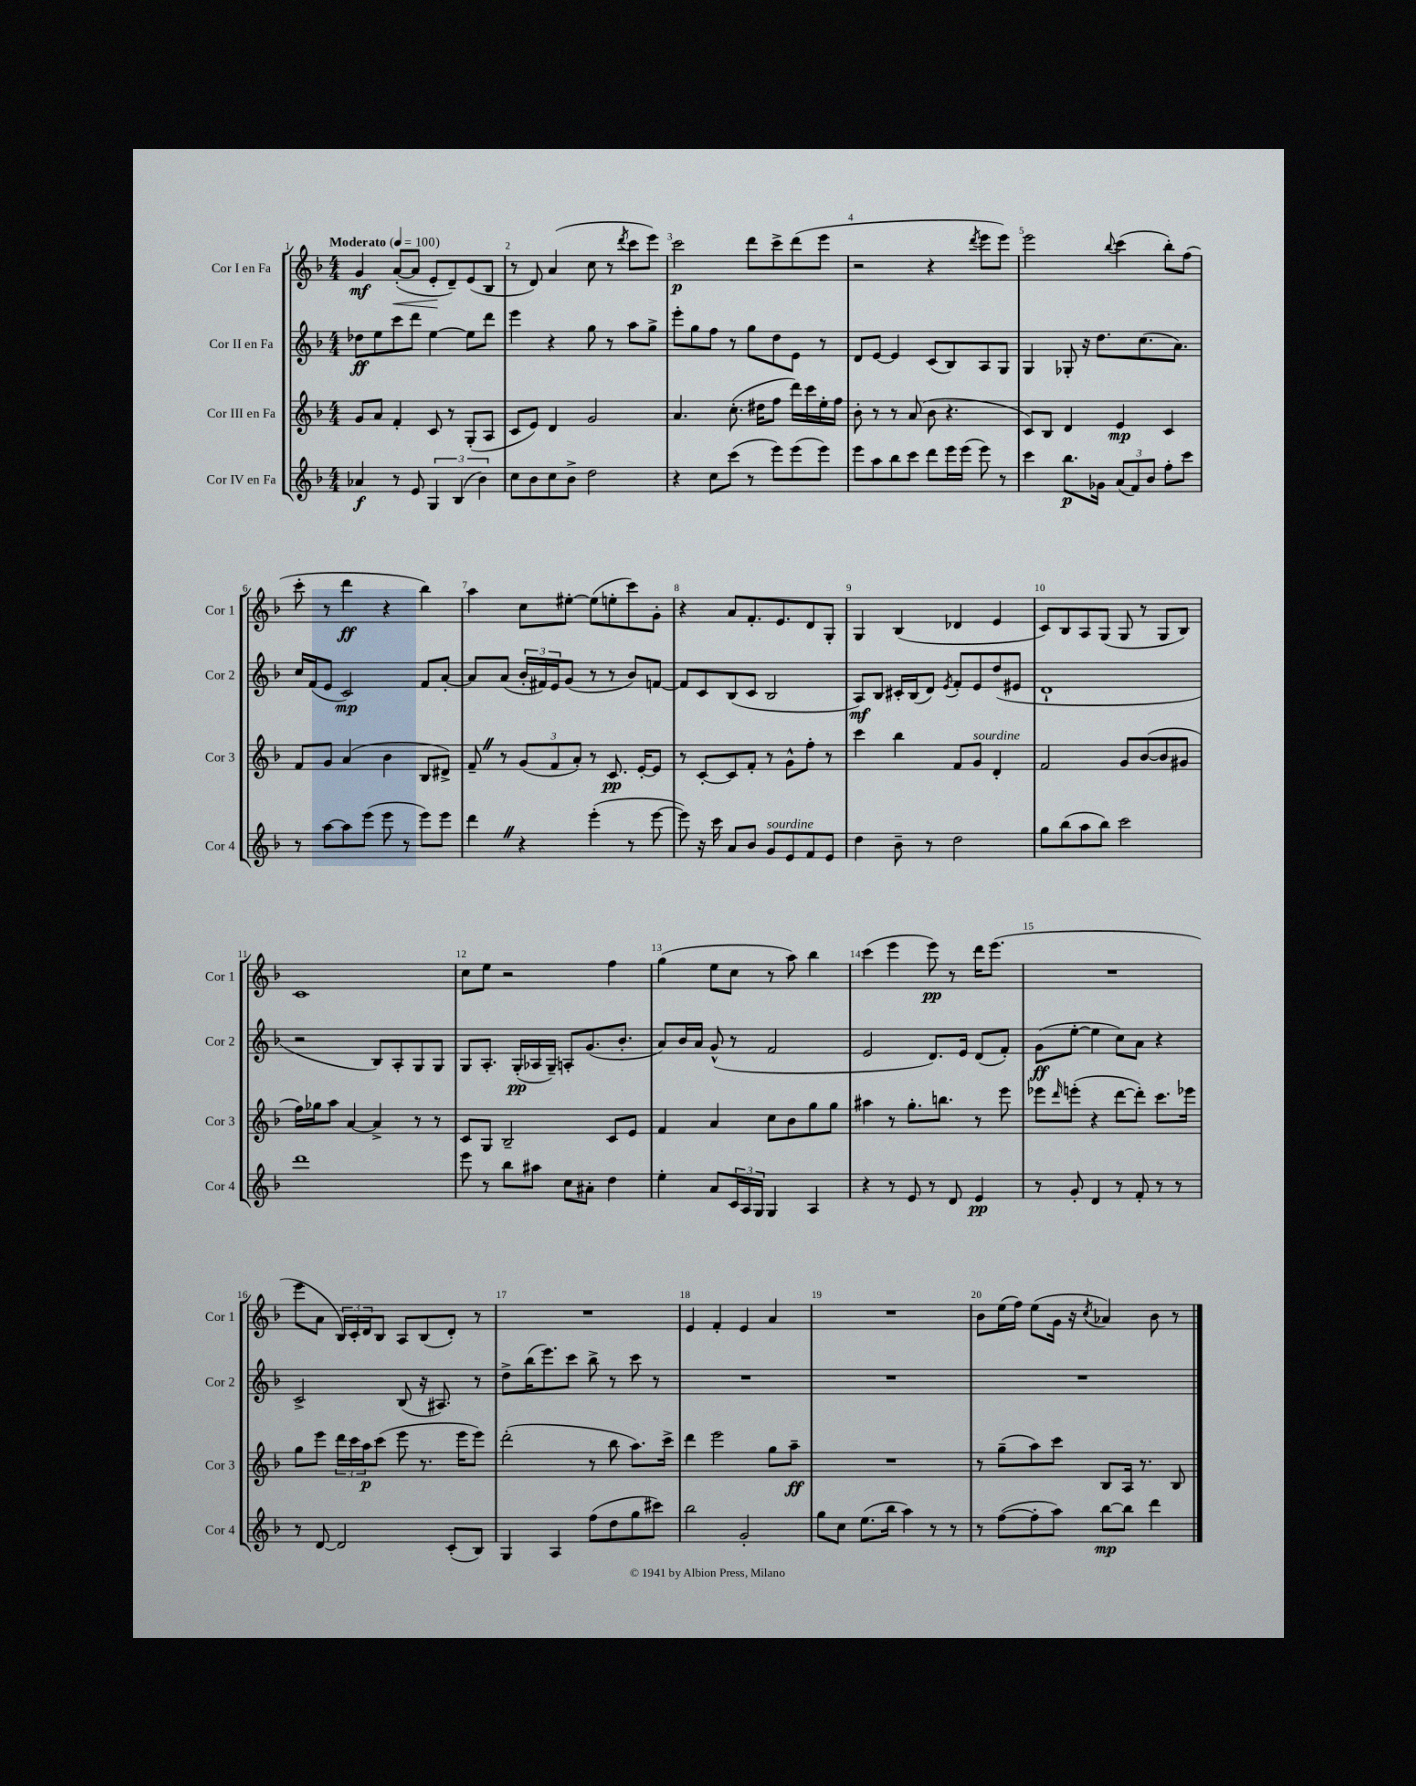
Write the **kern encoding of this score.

**kern	**dynam	**kern	**dynam	**kern	**dynam	**kern	**dynam
*part4	*part4	*part3	*part3	*part2	*part2	*part1	*part1
*staff4	*staff4	*staff3	*staff3	*staff2	*staff2	*staff1	*staff1
*I"Cor IV en Fa	*	*I"Cor III en Fa	*	*I"Cor II en Fa	*	*I"Cor I en Fa	*
*I'Cor 4	*	*I'Cor 3	*	*I'Cor 2	*	*I'Cor 1	*
*clefG2	*	*clefG2	*	*clefG2	*	*clefG2	*
*k[b-]	*	*k[b-]	*	*k[b-]	*	*k[b-]	*
*M4/4	*	*M4/4	*	*M4/4	*	*M4/4	*
*MM100	*	*MM100	*	*MM100	*	*MM100	*
=1	=1	=1	=1	=1	=1	=1	=1
!	!	!	!	!	!	!LO:TX:a:B:t=Moderato	!
4a-X/	f	8g/L	.	8dd-X\L	ff	4g/	mf
.	.	8a/J	.	8ee\	.	.	.
!	!	!	!	!	!	!	!LO:HP:b
8r	.	4f'/	.	8ccc\	.	([8a'/L	<
8e/	.	.	.	8ddd\J	.	8a/J]	.
6G/	.	8c/	.	[4ee\	.	8e'/L	.
.	.	8r	.	.	.	8d~/)	[
(6B-/	.	.	.	.	.	.	.
.	.	(8G'/L	.	8ee\L]	.	(8e/	.
6b-\)	.	.	.	.	.	.	.
.	.	8A/J	.	8ddd\J	.	8B-/J	.
=2	=2	=2	=2	=2	=2	=2	=2
8cc\L	.	8c/L	.	4eee\	.	8r	.
8b-\	.	8e/J)	.	.	.	8d/)	.
8cc\	.	4d/	.	4r	.	(4a/	.
8b-^\J	.	.	.	.	.	.	.
2dd\	.	2g/	.	8gg\	.	8cc\	.
.	.	.	.	8r	.	8r	.
.	.	.	.	.	.	8qddd/	.
.	.	.	.	8aa\L	.	8ccc\L	.
.	.	.	.	8gg^\J	.	8eee\J)	.
=3	=3	=3	=3	=3	=3	=3	=3
4r	.	4.a/	.	8eee'\L	.	2ccc\	p
.	.	.	.	8gg\	.	.	.
8cc\L	.	.	.	8ff\J	.	.	.
(8ccc\J	.	(8.cc'\	.	8r	.	.	.
8r	.	.	.	8gg\L	.	8ddd\L	.
.	.	16dd#X\KL	.	.	.	.	.
8eee\L)	.	8ff\J	.	8dd\	.	8ccc^\	.
(8eee\	.	16ddd\LL)	.	8e\J	.	(8ddd\	.
.	.	16ccc\	.	.	.	.	.
8eee\J)	.	16ee'\	.	8r	.	8eee\J	.
.	.	16ff\JJ	.	.	.	.	.
=4	=4	=4	=4	=4	=4	=4	=4
8eee\L	.	8b-'\	.	8d/L	.	2r	.
8aa\	.	8r	.	[8e/J	.	.	.
8bb-\	.	8r	.	4e/]	.	.	.
8ccc\J	.	(8a/	.	.	.	.	.
8ddd\L	.	8b-\	.	(8c/L	.	4r	.
16eee\L	.	4.r	.	8B-/)	.	.	.
(16eee\JJ	.	.	.	.	.	.	.
.	.	.	.	.	.	8qddd/	.
8eee\)	.	.	.	8A/	.	8eee\L	.
8r	.	.	.	8G/J	.	8eee\J)	.
=5	=5	=5	=5	=5	=5	=5	=5
4ccc\	.	8c/L)	.	4G/	.	2eee\	.
.	.	8B-/J	.	.	.	.	.
8.bb-\L	p	4d/	.	8G-X'/	.	.	.
.	.	.	.	16r	.	.	.
16g-X\Jk	.	.	.	8.dd\L	.	.	.
.	.	.	.	.	.	8qqbb-/	.
(12a/L	.	4e/	mp	.	.	(4ccc\	.
12f/)	.	.	.	.	.	.	.
.	.	.	.	(8.cc\	.	.	.
12b-/J	.	.	.	.	.	.	.
8ff'\L	.	4c/	.	.	.	8bb-'\L)	.
.	.	.	.	8.a\J)	.	.	.
8ccc\J	.	.	.	.	.	(8ff\J	.
!!LO:LB:g=z
=6	=6	=6	=6	=6	=6	=6	=6
8r	.	8f/L	.	16cc/LL	.	8ccc'\	.
.	.	.	.	(16f/J	.	.	.
[8aa\L	.	8g/J	.	8e/J	.	8r	.
8aa\]	.	(4a/	.	2c/)	mp	4ddd\	ff
(8eee\J	.	.	.	.	.	.	.
8eee\	.	4b-\	.	.	.	4r	.
8r	.	.	.	.	.	.	.
8eee\L)	.	8B-/L	.	8f/L	.	4bb-\)	.
8eee\J	.	8d#X^/J)	.	[8a'/J	.	.	.
=7	=7	=7	=7	=7	=7	=7	=7
4dddZ\	.	8f~Z/	.	8a/L]	.	4aa\	.
.	.	8r	.	(8a/J	.	.	.
4r	.	(12g/L	.	24b-'/LL	.	8cc\L	.
.	.	.	.	24f#X/)	.	.	.
.	.	12f/	.	24e/J	.	.	.
.	.	.	.	(8g/J	.	[8ee#X'\J	.
.	.	12a'/J)	.	.	.	.	.
(4eee'\	.	8r	.	8r	.	(8ee#\L]	.
.	.	8.c/	pp	8r	.	8een'\	.
8r	.	.	.	8b-/L)	.	8ccc\)	.
.	.	[16e'/KL	.	.	.	.	.
[8eee\	.	8e/J]	.	[8fn/J	.	8g'\J	.
=8	=8	=8	=8	=8	=8	=8	=8
8eee\])	.	8r	.	8f/L]	.	4r	.
16r	.	[8c'/L	.	8c/	.	.	.
16ccc\	.	.	.	.	.	.	.
8a/L	.	8c/]	.	(8B-/	.	8a/L	.
8b-/J	.	8f'/J	.	8c/J	.	8.f'/	.
!LO:TX:a:i:t=sourdine	!	!	!	!	!	!	!
8g/L	.	8r	.	2B-/	.	.	.
.	.	.	.	.	.	8.e/	.
8e/	.	8g^^\L	.	.	.	.	.
8f/	.	8ff'\J	.	.	.	8d/	.
8e/J	.	8r	.	.	.	8G'/J	.
=9	=9	=9	=9	=9	=9	=9	=9
4dd\	.	4ccc\	.	8A/L)	mf	4G/	.
.	.	.	.	8B-/J	.	.	.
8b-~\	.	4bb-\	.	16c#X'/LL	.	(4B-/	.
.	.	.	.	(16B-/J	.	.	.
8r	.	.	.	8d/J)	.	.	.
.	.	.	.	8qe/	.	.	.
2dd\	.	8f/L	.	8f'/L	.	4d-X/	.
!	!	!LO:TX:a:i:t=sourdine	!	!	!	!	!
.	.	8g/J	.	8e/	.	.	.
.	.	4d'/	.	(8dd/	.	4e/	.
.	.	.	.	8e#X/J	.	.	.
=10	=10	=10	=10	=10	=10	=10	=10
8gg\L	.	2f/	.	1d`	.	8c/L)	.
(8bb-\	.	.	.	.	.	8B-/	.
8aa\	.	.	.	.	.	8A/	.
8bb-\J)	.	.	.	.	.	(8G/J	.
2ccc\	.	8g/L	.	.	.	8G/	.
.	.	([8b-/	.	.	.	8r	.
.	.	8b-/]	.	.	.	8G/L	.
.	.	8g#X/J	.	.	.	8B-/J)	.
!!LO:LB:g=z
=11	=11	=11	=11	=11	=11	=11	=11
1ddd	.	16ff\LL)	.	2r	.	1c	.
.	.	16gg-X\J	.	.	.	.	.
.	.	8aa\J	.	.	.	.	.
.	.	[4a/	.	.	.	.	.
.	.	4a^/]	.	8B-/L)	.	.	.
.	.	.	.	8A'/	.	.	.
.	.	8r	.	8G/	.	.	.
.	.	8r	.	8G/J	.	.	.
=12	=12	=12	=12	=12	=12	=12	=12
8eee\	.	8c/L	.	8G/L	.	8cc\L	.
8r	.	8G/J	.	8.A'/J	.	8ee\J	.
8bb-\L	.	2B-~/	.	.	.	2r	.
.	.	.	.	(16G'/LL	pp	.	.
8aa#X\J	.	.	.	16A-X/	.	.	.
.	.	.	.	16G~/JJ)	.	.	.
8cc\L	.	.	.	8An'/L	.	.	.
8a#X'\J	.	.	.	(8.g/	.	.	.
4dd\	.	8c/L	.	.	.	4ff\	.
.	.	.	.	8.b-'/J	.	.	.
.	.	8e/J	.	.	.	.	.
=13	=13	=13	=13	=13	=13	=13	=13
4ee'\	.	4f/	.	8a/L)	.	(4gg\	.
.	.	.	.	16b-/L	.	.	.
.	.	.	.	16a/JJ	.	.	.
8a/L	.	4a/	.	(8g^^/	.	8ee\L	.
24c/L	.	.	.	8r	.	8cc\J	.
24A/	.	.	.	.	.	.	.
24G/JJ	.	.	.	.	.	.	.
4G/	.	8cc\L	.	2f/	.	8r	.
.	.	8b-\	.	.	.	8aa\)	.
4A/	.	8gg\	.	.	.	4bb-\	.
.	.	8gg\J	.	.	.	.	.
=14	=14	=14	=14	=14	=14	=14	=14
4r	.	4aa#X\	.	2e/	.	(4ccc\	.
8r	.	8r	.	.	.	4eee\	.
8e/	.	8.gg'\L	.	.	.	.	.
8r	.	.	.	8.d/L)	.	8eee\)	pp
.	.	8.bbn\J	.	.	.	.	.
8d/	.	.	.	.	.	8r	.
.	.	.	.	16e/Jk	.	.	.
4e/	pp	8r	.	(8d/L	.	16ddd\KL	.
.	.	.	.	.	.	(8.eee\J	.
.	.	8eee\	.	8f'/J)	.	.	.
=15	=15	=15	=15	=15	=15	=15	=15
8r	.	8eee-X\L	.	(8g\L	ff	1r	.
.	.	16qqddd/	.	.	.	.	.
8g'/	.	(8eeen'\J	.	[8ee'\J	.	.	.
4d/	.	4r	.	4ee\]	.	.	.
8r	.	[8ddd\L	.	8cc\L)	.	.	.
8f'/	.	8ddd'\J])	.	8a\J	.	.	.
8r	.	8.ccc\L	.	4r	.	.	.
8r	.	.	.	.	.	.	.
.	.	16eee-X\Jk	.	.	.	.	.
!!LO:LB:g=z
=16	=16	=16	=16	=16	=16	=16	=16
8r	.	8gg\L	.	2c^/	.	8eee\L	.
[8d/	.	8eee\J	.	.	.	8a\J	.
2d/]	.	24ddd\LL	.	.	.	24B-/LL)	.
.	.	24ccc\	.	.	.	24c'/	.
.	.	24aa\J	p	.	.	24d/J	.
.	.	(8ccc\J	.	.	.	8B-/J	.
.	.	8eee\	.	(8B-/	.	8A/L	.
.	.	8.r	.	16r	.	(8B-/	.
.	.	.	.	8.A#X/)	.	.	.
(8c'/L	.	.	.	.	.	8d'/J)	.
.	.	16eee\KL	.	.	.	.	.
8B-/J)	.	8eee\J)	.	8r	.	8r	.
=17	=17	=17	=17	=17	=17	=17	=17
4G/	.	(2ddd'\	.	8dd^\L	.	1r	.
.	.	.	.	(16bb-\K	.	.	.
.	.	.	.	8.eee\)	.	.	.
4A/	.	.	.	.	.	.	.
.	.	.	.	8ccc\J	.	.	.
(8ff\L	.	8r	.	8bb-^\	.	.	.
8dd\	.	8bb-\	.	8r	.	.	.
8gg\	.	8.aa\L)	.	8ccc\	.	.	.
8ccc#X\J)	.	.	.	8r	.	.	.
.	.	16ccc^\Jk	.	.	.	.	.
=18	=18	=18	=18	=18	=18	=18	=18
2bb-\	.	4ddd\	.	1r	.	4e/	.
.	.	2eee\	.	.	.	4f'/	.
2g'/	.	.	.	.	.	4e/	.
.	.	8gg\L	.	.	.	4a/	.
.	.	8aa~\J	ff	.	.	.	.
=19	=19	=19	=19	=19	=19	=19	=19
8gg\L	.	1r	.	1r	.	1r	.
8cc\J	.	.	.	.	.	.	.
(8.ee\L	.	.	.	.	.	.	.
16bb-\Jk	.	.	.	.	.	.	.
4aa\)	.	.	.	.	.	.	.
8r	.	.	.	.	.	.	.
8r	.	.	.	.	.	.	.
=20	=20	=20	=20	=20	=20	=20	=20
8r	.	8r	.	1r	.	8b-\L	.
([8ff\L	.	(8gg~\L	.	.	.	(16ee\L	.
.	.	.	.	.	.	16ff\JJ)	.
8ff'\]	.	8aa\)	.	.	.	(8ee\L	.
8aa\J)	.	8ccc\J	.	.	.	16g\Jk	.
.	.	.	.	.	.	16r	.
.	.	.	.	.	.	8qcc/	.
[8bb-\L	mp	8B-/L	.	.	.	4a-X/)	.
8bb-\J]	.	16A/Jk	.	.	.	.	.
.	.	8.r	.	.	.	.	.
4ddd\	.	.	.	.	.	8b-\	.
.	.	8B-/	.	.	.	8r	.
==	==	==	==	==	==	==	==
*-	*-	*-	*-	*-	*-	*-	*-
